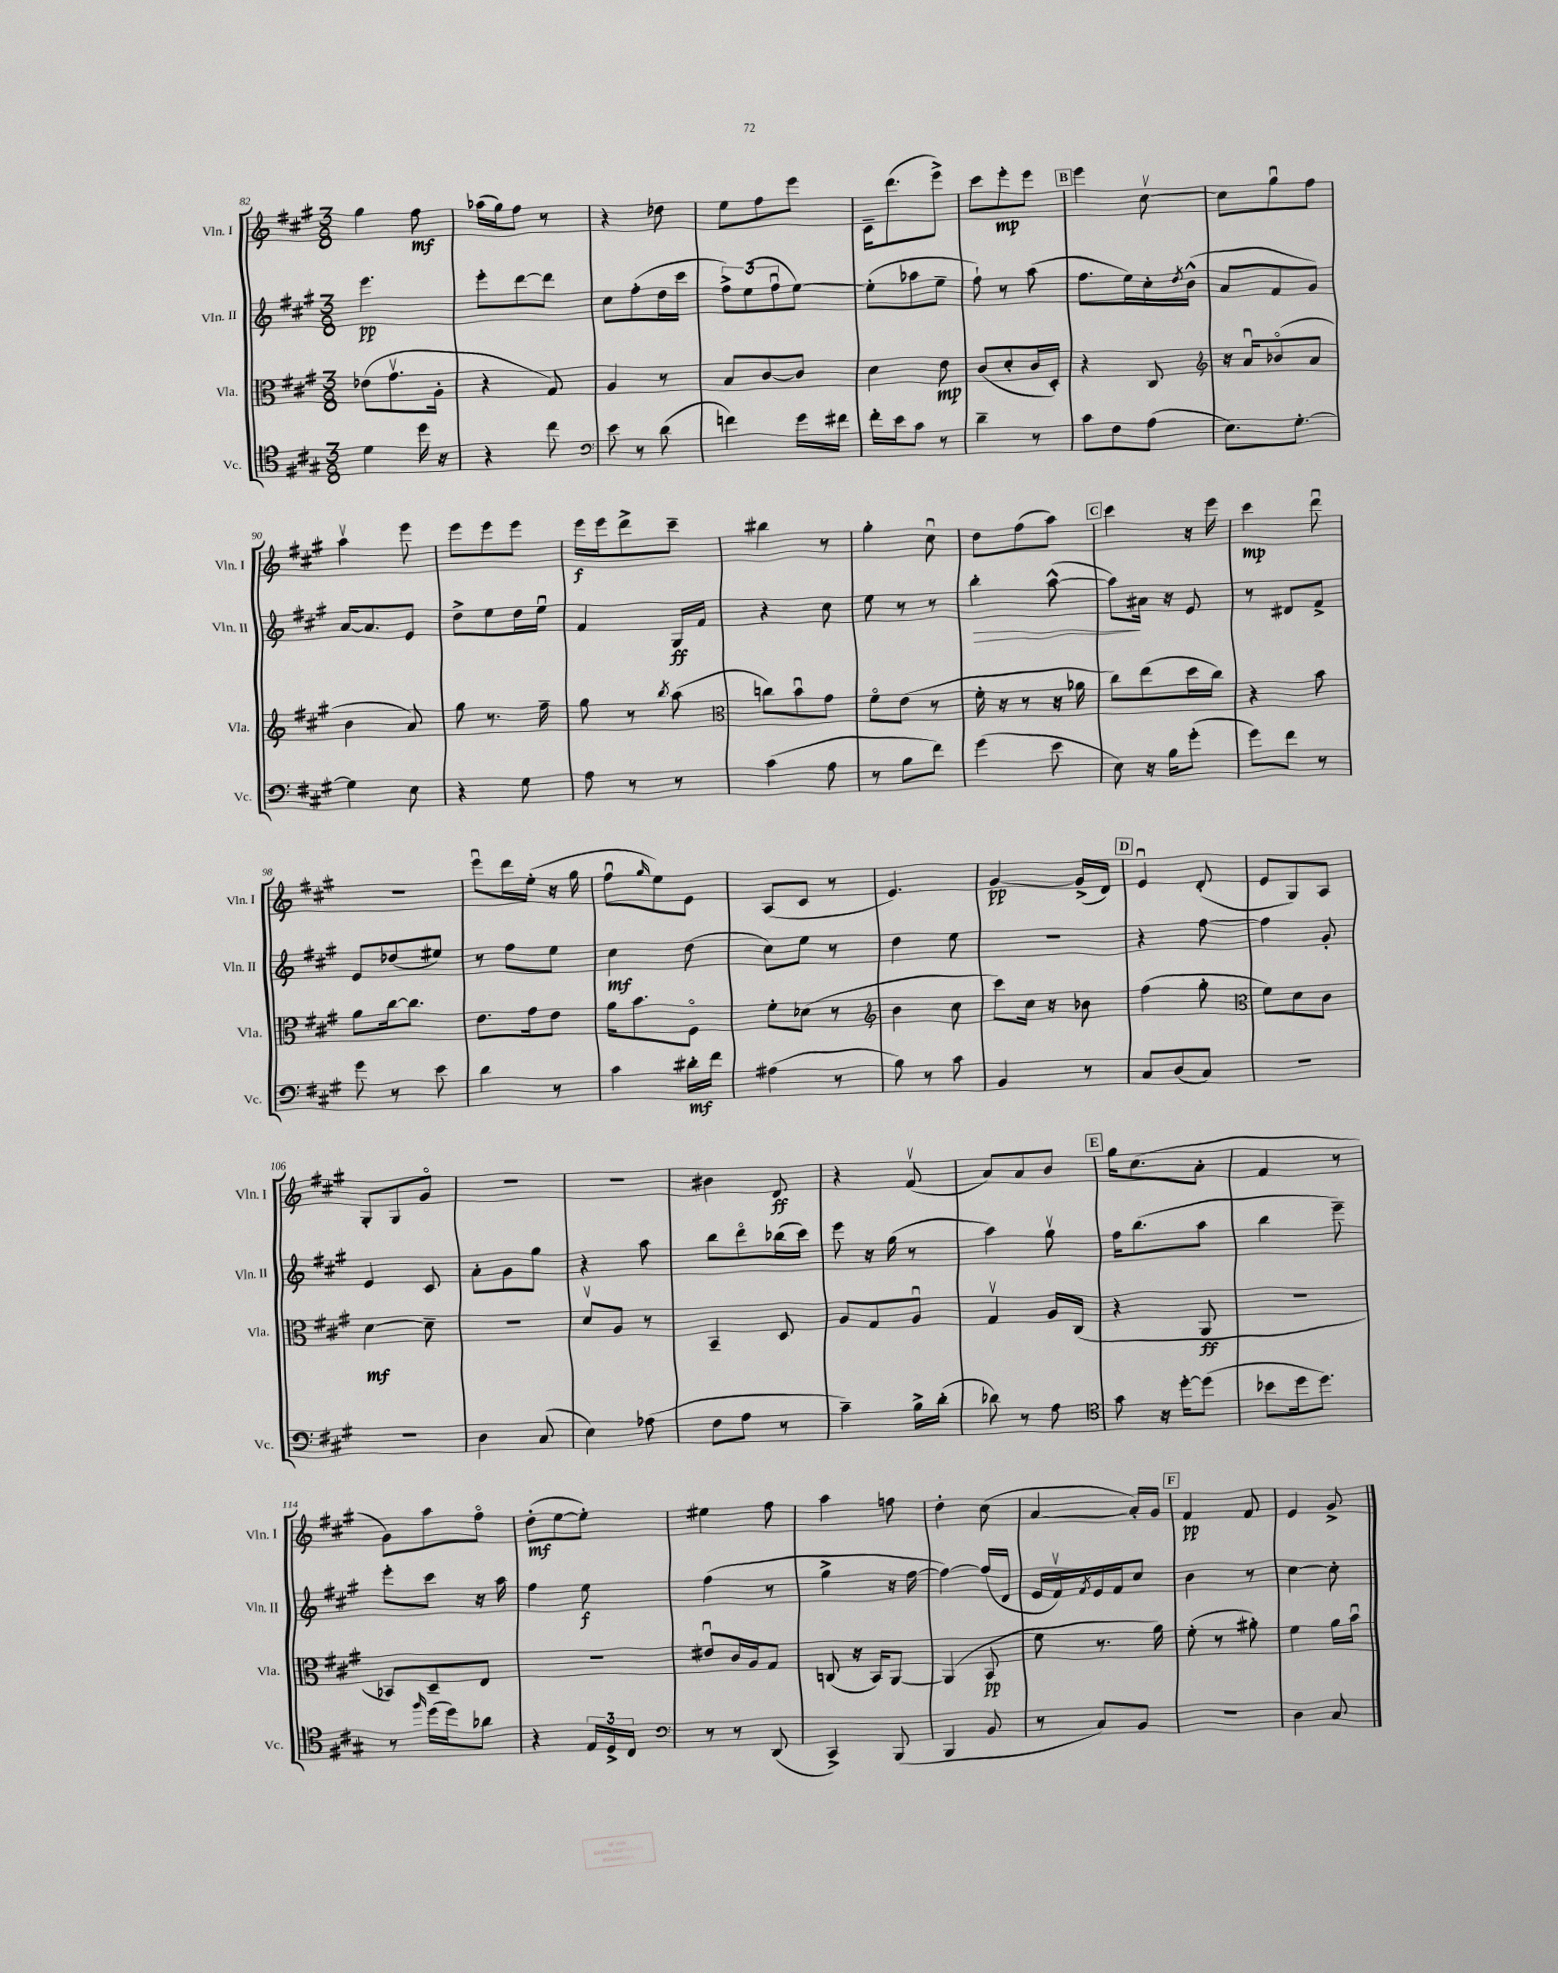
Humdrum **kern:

**kern	**kern	**kern	**kern
*staff4	*staff3	*staff2	*staff1
*clefC4	*clefC3	*clefG2	*clefG2
*k[f#c#g#]	*k[f#c#g#]	*k[f#c#g#]	*k[f#c#g#]
*M3/8	*M3/8	*M3/8	*M3/8
4d\	(8e-\L	4.eee\	4gg#\
.	8.g#v\	.	.
16dd\	.	.	8ff#\
16r	16A'\Jk	.	.
=	=	=	=
4r	4r	8eee'\L	(16aa-\LL
.	.	.	16gg#\J)
.	.	[8ddd\	8ff#\J
8cc#\	8G#/)	8ddd\]J	8r
=	=	=	=
*clefF4	*	*	*
8e\	4A/	8cc#\L	4r
8r	.	(8ff#'\	.
(8d\	8r	16dd\L	8dd-\
.	.	16ccc#\JJ	.
=	=	=	=
4f\)	8B/L	12ff#^\L)	8ee\L
.	.	(12ee\	.
.	[8c#/	.	8ff#\
.	.	12ff#u\	.
16g#\LL	8c#/]J	[8ee\J)	8eee\J
16f#\JJ	.	.	.
=	=	=	=
16f#'\LL	4d\	(8ee'\]L	16c#~\LK
16e\J	.	.	(8.ddd\
8c#\J	.	8aa-\	.
8r	8e\	8ee~\J	8eee^\J)
=	=	=	=
4d~\	(8c#/L	8ff#`\)	8ccc#\L
.	8d'/	8r	8eee'\
8r	16c#/L	(8aa\	8eee\J
.	16D'/JJ)	.	.
=	=	=	=
8c#\L	4r	8.ff#\L	4eee\
8F#\	.	.	.
.	.	16ee\L)	.
(8A\J	8C#/	16cc#'\	[8cc#v\
.	.	8qdd/	.
.	.	(16b^^\JJ	.
=	=	=	=
*	*clefG2	*	*
8.E\L)	16r	8a/L	8cc#\]L
.	16au/LK	.	.
.	(8b-o/	8f#/	8gg#u\
[8.G#'\J	.	.	.
.	8a/J	8g#/J)	8ff#\J
=	=	=	=
4G#\]	4b\	[16a/LK	4aav\
.	.	8.a/]	.
8E\	8a/)	8e/J	8eee\
=	=	=	=
4r	8gg#\	8dd^\L	8eee\L
.	8.r	8ee\	8eee\
8G#\	.	16dd\L	8eee\J
.	16ff#~\	16eeu\JJ	.
=	=	=	=
8A\	8gg#\	4f#/	16eee\LL
.	.	.	16eee\J
8r	8r	.	8ddd^\
.	8qbb/	.	.
8r	(8aa\	16G#/LL	8ccc#~\J
.	.	16f#/JJ	.
=	=	=	=
*	*clefC3	*	*
(4c#\	8cc\L)	4r	4bb#\
.	8bu\	.	.
8A\	8g#\J	8cc#\	8r
=	=	=	=
8r	8f#o\L	8ee\	4gg#'\
8B\L	(8e\J	8r	.
8f#\J)	8r	8r	8cc#u\
=	=	=	=
(4g#\	16f#'\	4bb'\	8dd\L
.	16r	.	.
.	8r	.	(8ff#\
8e\	16r	([8aa^^\	8aa\J)
.	16a-\	.	.
=	=	=	=
8E\)	8cc#\L)	8aa\]L)	4ccc#\
16r	(8ee\	16a#\Jk	.
16B\LK	.	16r	.
(8g#'\J	16dd\L	8e/	16r
.	16cc#\JJ)	.	16eee\
=	=	=	=
8g#\L)	4r	8r	4ccc#\
8f#\J	.	8d#/L	.
8r	8b\	8f#^/J	8dddu\
=	=	=	=
8g#\	8a\L	8e/L	4.r
8r	[16cc#\k	(8dd-/	.
.	8.cc#\]J	.	.
8e\	.	8ee#/J)	.
=	=	=	=
4d\	8.e\L	8r	8eeeu\L
.	.	8ff#\L	16ddd\L
.	16g#\k	.	(16ee'\JJ
8r	8e\J	8ee\J	16r
.	.	.	16gg#\
=	=	=	=
4c#\	16a\LK	4cc#\	8ff#u\L
.	8.b\	.	.
.	.	.	16qqgg#/
.	.	.	8ee\)
16d#'\LL	8F#o\J	(8dd\	8e\J
16f#\JJ	.	.	.
=	=	=	=
(4A#\	8f#'\L	8cc#\L)	(8A/L
.	(8d-\J	8ee\J	8c#/J
8r	8r	8r	8r
=	=	=	=
*	*clefG2	*	*
8B\)	4b\	4dd\	4.e/)
8r	.	.	.
8c#\	8cc#\	8ee\	.
=	=	=	=
4BB/	8ccc#\L)	4.r	[4g#/
.	16cc#\Jk	.	.
.	16r	.	.
8r	8b-\	.	(16g#^/]LL
.	.	.	16d/JJ)
=	=	=	=
8C#/L	(4ff#\	4r	4eu/
(8D/	.	.	.
8C#/J)	8gg#'\	[8ff#\	(8d'/
=	=	=	=
*	*clefC3	*	*
4.r	8f#\L)	4ff#\]	8e/L
.	8d\	.	8G#/)
.	8c#\J	8g#'/	8A/J
=	=	=	=
4.r	[4d\	4e/	8G#'/L
.	.	.	8G#/
.	8d~\]	8c#/	8g#o/J
=	=	=	=
4D\	4.r	8a'\L	4.r
.	.	8g#\	.
(8C#/	.	8gg#\J	.
=	=	=	=
4E\)	8dv/L	4r	4.r
.	8A/J	.	.
(8A-\	8r	8aa\	.
=	=	=	=
8F#\L	4BB~/	8bb\L	4b#\
8A\J	.	8dddo\	.
8r	8D/	(16bb-\L	8d/
.	.	16ccc#\JJ)	.
=	=	=	=
4c#~\)	8A/L	8eee\	4r
.	8G#/	16r	.
.	.	(16gg#\	.
16B^\LL	8Au/J	8r	(8f#v/
(16d'\JJ	.	.	.
=	=	=	=
8d-\)	4G#v/	4aa\)	8a/L)
8r	.	.	8a/
8A\	16A/LL	8gg#v\	8b/J
.	(16C#/JJ	.	.
=	=	=	=
*clefC4	*	*	*
8g#\	4r	16ff#\LK	16gg#\LK
.	.	(8.bb\	(8.cc#\
16r	.	.	.
[16dd'\LK	.	.	.
(8dd\]J	8AA/	8aa\J	8a'\J
=	=	=	=
8b-\L	4.r	4bb\	4f#/
16dd\k	.	.	.
8.dd\J)	.	.	.
.	.	8eee~\)	8r
=	=	=	=
8r	8BB-/L)	8eee'\L	8g#\L)
16qqff#/	.	.	.
(16dd\LL	8D~/	8ccc#\J	8aa\
16dd\J)	.	.	.
8a-\J	8E/J	16r	8ff#o\J
.	.	16aa\	.
=	=	=	=
4r	4.r	4ff#\	(8dd'\L
.	.	.	[8ee\
24E/LL	.	8ee\	8ee'\]J)
24D^/	.	.	.
24C#/JJ	.	.	.
=	=	=	=
*clefF4	*	*	*
8r	8e#u/L	(4ff#\	4ee#\
8r	16c#/L	.	.
.	16A/J	.	.
(8DD/	8G#/J	8r	8ff#\
=	=	=	=
4CC#^/)	(8C/	4gg#^\	4aa\
.	16r	.	.
.	16BB/LK)	.	.
(8BBB/	[8AA/J	16r	8ff\
.	.	[16ff#\	.
=	=	=	=
4BBB/	(4AA/]	4ff#\_)	4dd'\
8BB/	8BB/	(16ff#/]LL	(8cc#\
.	.	16d/JJ	.
=	=	=	=
8r	8f#\	16e/LL	[4a/
.	.	16f#v/)	.
.	.	8qf#/	.
8C#/L)	8.r	16e/	.
.	.	16f#/J	.
8BB/J	.	8cc#/J	16a'/]LL)
.	16a\)	.	16g#/JJ
=	=	=	=
4.r	(8f#'\	4b\	4f#/
.	8r	.	.
.	8a#'\)	8r	8f#/
=	=	=	=
4D\	4f#\	[4cc#\	4e/
8C#/	16a\LL	8cc#'\]	8g#^/
.	16bu\JJ	.	.
==	==	==	==
*-	*-	*-	*-
